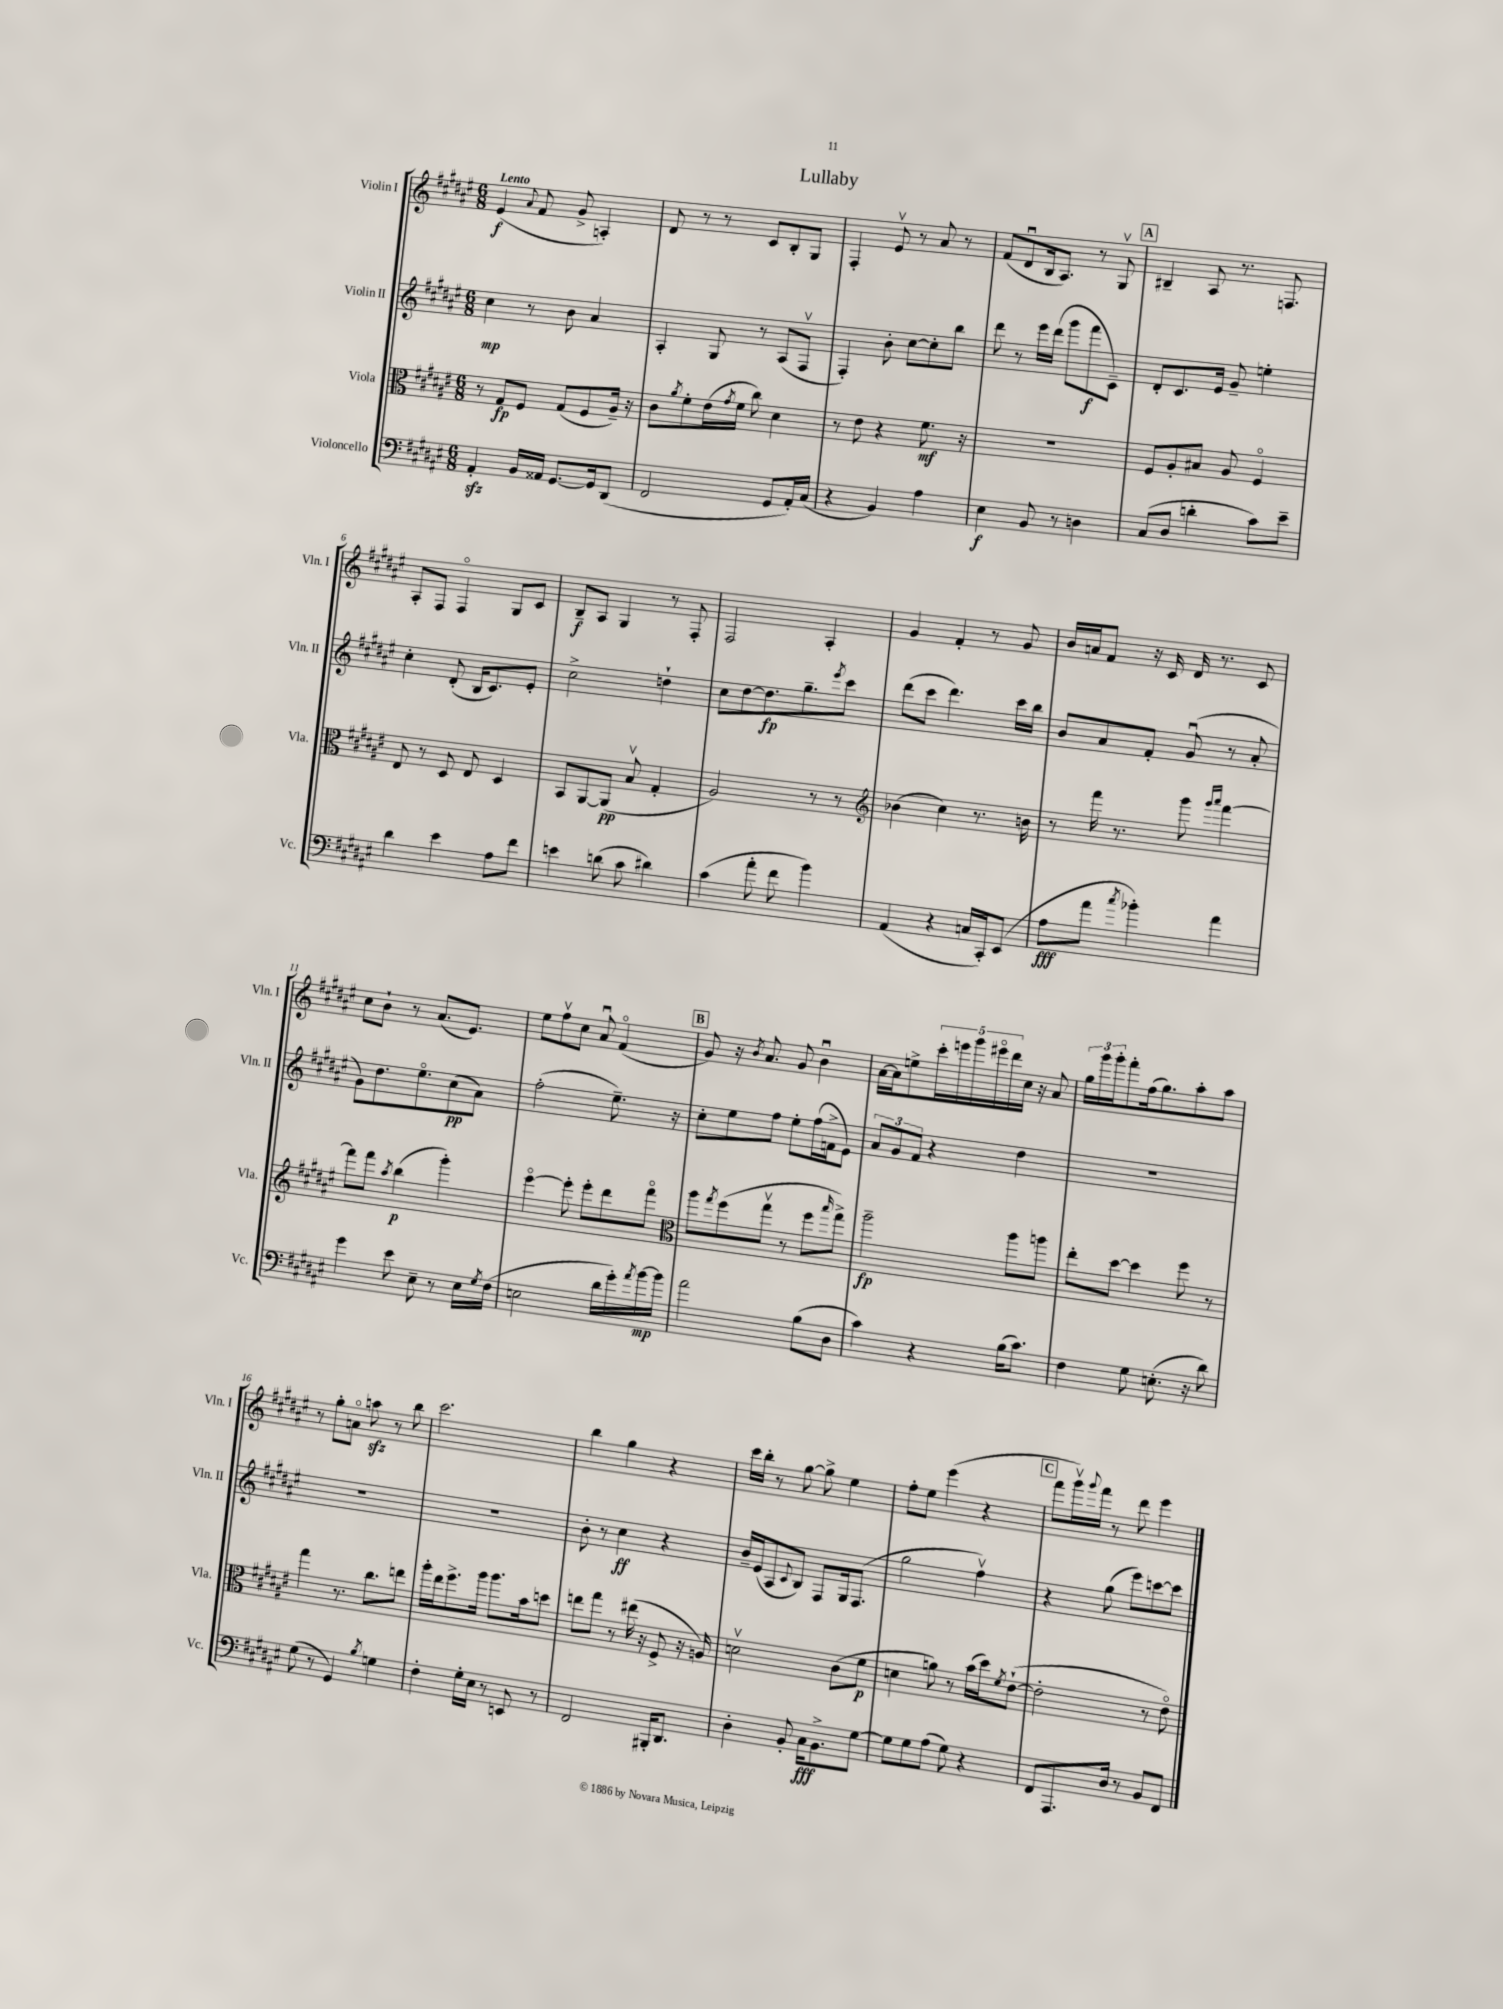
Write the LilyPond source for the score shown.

\header { title = "Lullaby" }
<<
\new StaffGroup <<
\new Staff = "s0" \with { instrumentName = "Violin I" shortInstrumentName = "Vln. I" } {
    \clef treble \key fis \major \numericTimeSignature \time 6/8 \tempo "Lento"
    eis'4\f( \appoggiatura { ais'8 } fis'8 gis'8-> a4-.) |
    dis'8 r8 r8 cis'8 b8-. gis8 |
    fis4-. eis'8\upbow r8 ais'8 r8 |
    fis'8( dis'8\downbow b16 ais8.) r8 gis8\upbow |
    \mark \markup { \box "A" } bis4-- ais8 r8. f8. |
    ais8-. fis8 fis4\flageolet gis8 cis'8 |
    b8--\f ais8 gis4 r8 fis8-. |
    fis2 ais4-. |
    gis'4 fis'4-. r8 gis'8 |
    b'16 a'16 fis'8 r16 cis'16 dis'16 r8. cis'8 |
    cis''8 b'8-! r8 ais'8.( eis'8.) |
    eis''8 fis''8\upbow cis''8 ais'8\downbow fis'4\flageolet( |
    \mark \markup { \box "B" } gis'8) r16 \acciaccatura { b'8 } ais'8. gis'8 b'4\downbow |
    ais'16~ ais'16 e''8-> \tuplet 5/4 { cis'''16-. e'''16 gis'''16 eis'''16\flageolet dis'''16 } cis''16 r16 ais'8 |
    \tuplet 3/2 { gis''16 gis'''16 gis'''16-. } fis'''8-. fis''16( gis''8.) ais''8-. ais''8 |
    r8 gis''8-. a'8\flageolet a''8\sfz r8 b''8 |
    cis'''2. |
    b''4 gis''4 r4 |
    cis'''16 b''16-. r8 gis''8~ gis''8-> eis''4 |
    fis''8-. eis''8 eis'''4( r4 |
    \mark \markup { \box "C" } fis'''8 gis'''16\upbow) \appoggiatura { gis'''8 } fis'''16 r8 dis'''8 eis'''4 \bar "|." |
}
\new Staff = "s1" \with { instrumentName = "Violin II" shortInstrumentName = "Vln. II" } {
    \clef treble \key fis \major \numericTimeSignature \time 6/8
    cis''4\mp r8 b'8 ais'4 |
    ais4-. gis8 r8 ais8( fis8\upbow |
    fis4-.) b'8-. cis''8~ cis''8-. b''8 |
    dis'''8 r8 eis'''16 dis'''16( gis'''8 fis'''8\f cis'8--) |
    \mark \markup { \box "A" } dis'8-. cis'8. eis'16 gis'8-- e''4-. |
    cis''4-. dis'8-.( b16 cis'8.) eis'8-. |
    cis''2-> d''4-! |
    cis''8 dis''8~ dis''8.\fp gis''8.-- \acciaccatura { eis'''8 } cis'''8 |
    dis'''8( cis'''8 dis'''4.) cis'''16 b''16 |
    b'8 ais'8 fis'8-. gis'8\downbow( r8 ais'8-. |
    gis'8) dis''8. eis''8.\flageolet cis''8\pp( ais'8) |
    fis''2-.( eis''8.--) r16 |
    \mark \markup { \box "B" } cis''8-. eis''8 fis''8 eis''8-. fis''16( f'16-> eis'8) |
    \tuplet 3/2 { ais'8 gis'8 fis'8 } r4 dis''4 |
    R2. |
    R2. |
    R2. |
    b'8-. r8 cis''4\ff r4 |
    b'16-- eis'16( ais8 \appoggiatura { cis'8 } b8) fis8 gis16 fis8.( |
    gis''2 fis''4\upbow) |
    \mark \markup { \box "C" } r4 gis''8( eis'''8) c'''8~ c'''8 \bar "|." |
}
\new Staff = "s2" \with { instrumentName = "Viola" shortInstrumentName = "Vla." } {
    \clef alto \key fis \major \numericTimeSignature \time 6/8
    r8 gis8\fp fis8 gis8( fis8 ais16--) r16 |
    cis'8 \acciaccatura { ais'8 } fis'8-. eis'16( \acciaccatura { gis'8 } fis'16 cis''8) dis'4 |
    r8 eis'8 r4 fis'8.\mf r16 |
    R2. |
    \mark \markup { \box "A" } fis8 ais8-. bis8 ais8 fis4\flageolet |
    eis8 r8 dis8 eis8 dis4 |
    b,8 ais,8~ ais,8\pp( b8\upbow gis4-. |
    ais2) r8 r8 |
    \clef treble bes'4( cis''4) r8. b'16 |
    r8 fis'''16 r8. gis'''8 \grace { gis'''16 ais'''16 } fis'''4~ |
    fis'''8 fis'''8 \acciaccatura { ais''8 } b''4\p( gis'''4-.) |
    eis'''4~\flageolet eis'''8-. eis'''8-. dis'''8 fis'''8\flageolet |
    \mark \markup { \box "B" } \clef alto ais''8 \acciaccatura { gis''8 } fis''8( gis''8\upbow r8 fis''8 \grace { b''16 } gis''8->) |
    ais''2--\fp ais''8 a''8 |
    eis''8-. dis''8~ dis''4 fis''8 r8 |
    gis''4 r8. cis''8. e''8 |
    ais''16-. eis''16 fis''8.-> ais''16 ais''8. b'16 d''8 |
    e''8 gis''8 r8 eis''16( r16 fis8-> r16 a16) |
    d'2\upbow cis'8( fis'8\p |
    d'4 a'8) r8 b'16( dis''16) \acciaccatura { fis'8 } eis'8~-!( |
    \mark \markup { \box "C" } eis'2-. r8 eis'8\flageolet) \bar "|." |
}
\new Staff = "s3" \with { instrumentName = "Violoncello" shortInstrumentName = "Vc." } {
    \clef bass \key fis \major \numericTimeSignature \time 6/8
    ais,4-.\sfz b,16 aisis,16 gis,8.~ gis,16 dis,8( |
    fis,2 gis,8 ais,16-.) cis16( |
    r4 b,4) ais4 |
    eis4\f b,8 r8 d4 |
    \mark \markup { \box "A" } cis8( dis8 d'4-. cis'8) eis'8-- |
    dis'4 eis'4 ais8 fis'8 |
    e'4 d'8( cis'8 dis'4) |
    cis'4( ais'8-. fis'8 b'4) |
    ais,4( r4 c16 cis,16-.) eis,8( |
    ais8\fff ais'8 \acciaccatura { cis''8 } bes'4-.) ais'4 |
    gis'4 eis'8 eis8-- r8 eis16 \acciaccatura { gis8 } fis16( |
    e2 dis'16 gis'16-.) \acciaccatura { ais'8 } b'16~\mp b'16 |
    \mark \markup { \box "B" } ais'2 b8( dis8 |
    cis'4) r4 b16( cis'8.) |
    fis4 gis8 e8.-.( r16 dis'8) |
    gis8( r8 gis,4) \acciaccatura { b8 } g4 |
    fis4-. gis16-. eis16 r8 e,8 r8 |
    fis,2 bis,,16-. dis,8. |
    dis4-. b,8-. cis16\fff b,8.-> gis8~ |
    gis8 gis8 ais8( gis8) r4 |
    \mark \markup { \box "C" } fis,8 ais,,8. dis16 r8 b,8 fis,8 \bar "|." |
}
>>
>>
